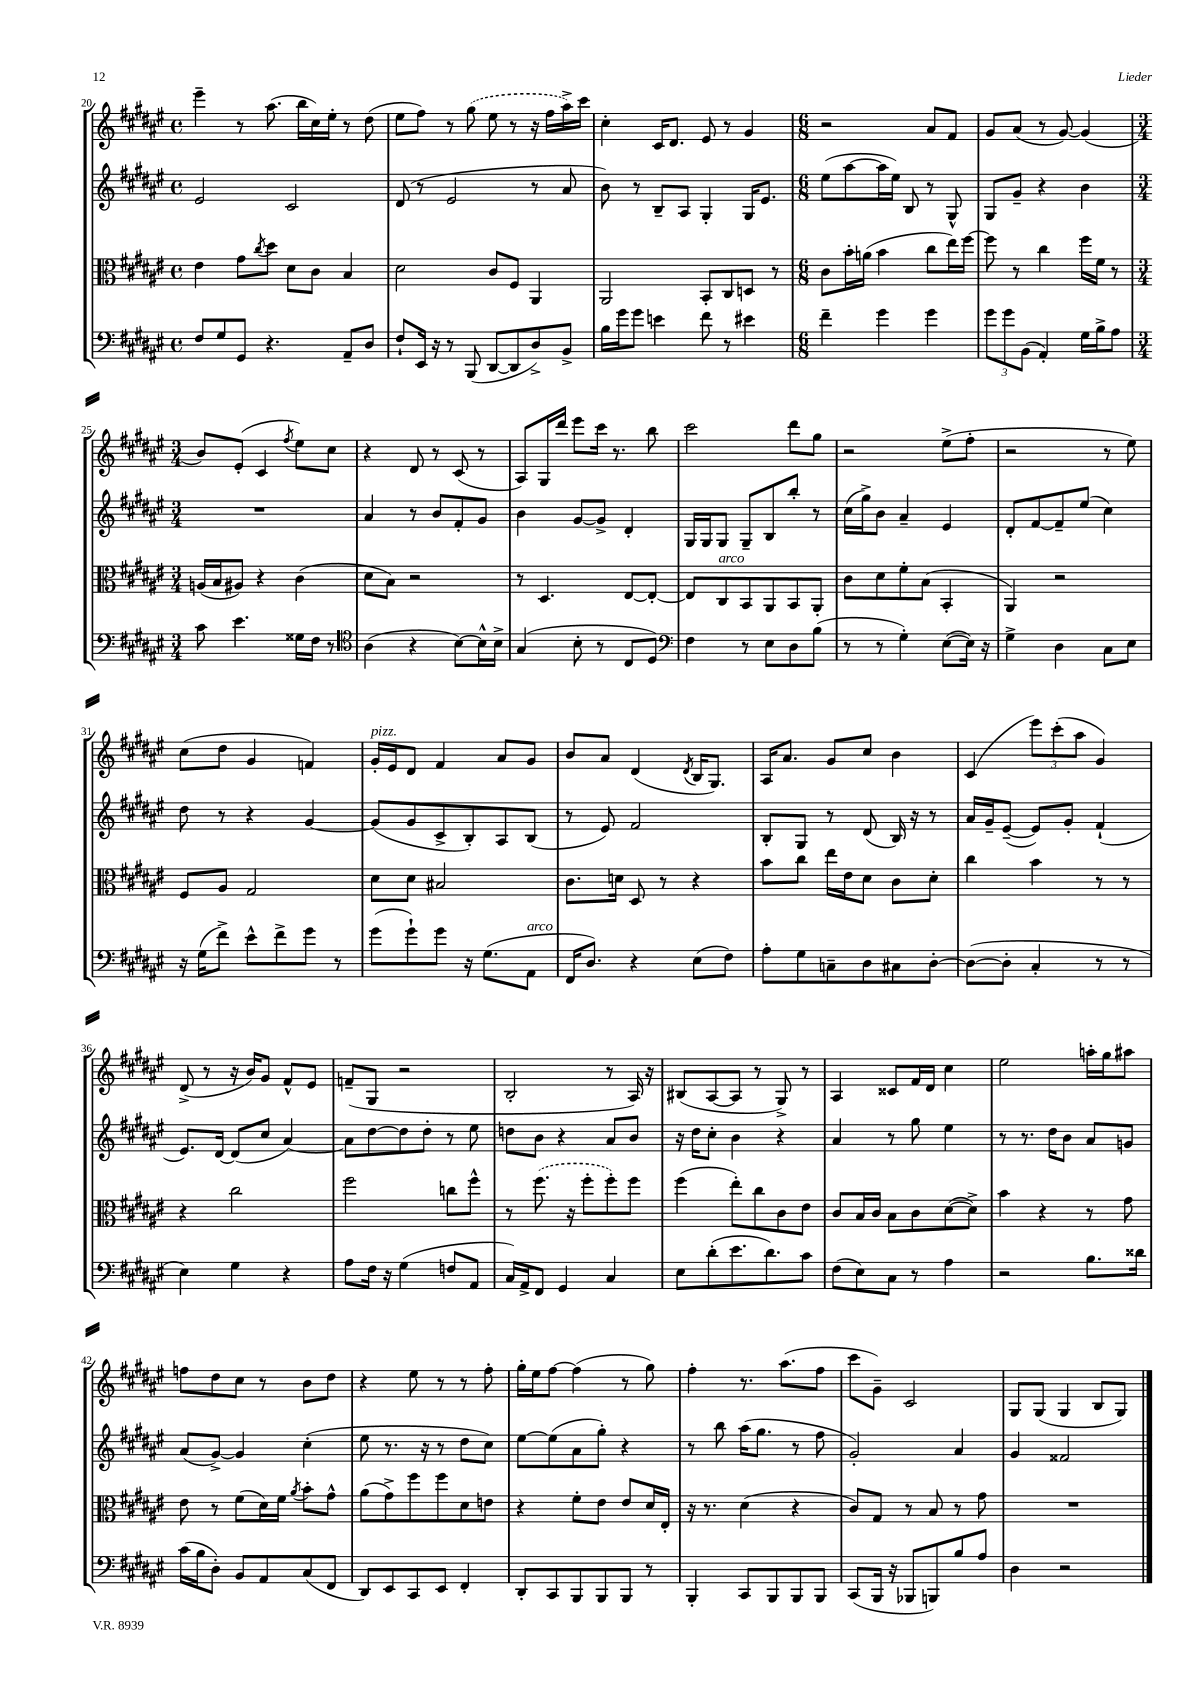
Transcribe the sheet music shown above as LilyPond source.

<<
\new StaffGroup <<
\new Staff = "s0" {
    \clef treble \key fis \major \defaultTimeSignature \time 4/4
    eis'''4-- r8 ais''8.( b''16 cis''16) eis''16-. r8 dis''8( |
    eis''8 fis''8) r8 \once \slurDashed gis''8( eis''8 r8 r16 fis''16 ais''16->) cis'''16 |
    cis''4-. cis'16 dis'8. eis'8 r8 gis'4 |
    \numericTimeSignature \time 6/8 r2 ais'8 fis'8 |
    gis'8 ais'8( r8 gis'8~) gis'4( |
    \numericTimeSignature \time 3/4 b'8) eis'8-.( cis'4 \acciaccatura { fis''8 } eis''8) cis''8 |
    r4 dis'8 r8 cis'8( r8 |
    ais8) gis16 dis'''16 eis'''8 cis'''16 r8. b''8 |
    cis'''2 dis'''8 gis''8 |
    r2 eis''8->( fis''8-. |
    r2 r8 eis''8) |
    cis''8( dis''8 gis'4 f'4) |
    gis'16-.^\markup { \italic "pizz." } eis'16 dis'8 fis'4 ais'8 gis'8 |
    b'8 ais'8 dis'4( \acciaccatura { dis'8 } b16 gis8.) |
    ais16 ais'8. gis'8 cis''8 b'4 |
    cis'4( \tuplet 3/2 { eis'''8) cis'''8-.( ais''8 } gis'4) |
    dis'8->( r8 r16 b'16) gis'8 fis'8-^ eis'8 |
    f'8--( gis8 r2 |
    b2-. r8 ais16) r16 |
    bis8( ais8~ ais8 r8 gis8->) r8 |
    ais4 cisis'8 fis'16 dis'16 cis''4 |
    eis''2 a''16-. gis''16 ais''8 |
    f''8 dis''8 cis''8 r8 b'8 dis''8 |
    r4 eis''8 r8 r8 fis''8-. |
    gis''16-. eis''16 fis''8~ fis''4( r8 gis''8) |
    fis''4-. r8. ais''8.( fis''8 |
    cis'''8 gis'8--) cis'2 |
    gis8 gis8( gis4 b8 gis8) \bar "|." |
}
\new Staff = "s1" {
    \clef treble \key fis \major \defaultTimeSignature \time 4/4
    eis'2 cis'2 |
    dis'8( r8 eis'2 r8 ais'8 |
    b'8) r8 b8-- ais8 gis4-. gis16 eis'8. |
    \numericTimeSignature \time 6/8 eis''8( ais''8~ ais''16 eis''16) b8 r8 gis8-^ |
    gis8 gis'8-- r4 b'4 |
    \numericTimeSignature \time 3/4 R2. |
    ais'4 r8 b'8 fis'8-. gis'8 |
    b'4 gis'8~ gis'8-> dis'4-. |
    gis16 gis16 gis8 gis8-- b8 b''8-. r8 |
    cis''16( gis''16->) b'8 ais'4-- eis'4 |
    dis'8-. fis'8~ fis'8-- eis''8( cis''4) |
    dis''8 r8 r4 gis'4~ |
    gis'8( gis'8 cis'8-> b8-.) ais8 b8( |
    r8 eis'8) fis'2 |
    b8-. gis8 r8 dis'8( b16) r16 r8 |
    ais'16 gis'16-- eis'8~--( eis'8) gis'8-. fis'4-!( |
    eis'8.) dis'16~ dis'8( cis''8 ais'4~) |
    ais'8 dis''8~ dis''8 dis''8-. r8 eis''8 |
    d''8 b'8 r4 ais'8 b'8 |
    r16 dis''16 cis''8-. b'4 r4 |
    ais'4 r8 gis''8 eis''4 |
    r8 r8. dis''16 b'8 ais'8 g'8 |
    ais'8( gis'8~->) gis'4 cis''4-.( |
    eis''8 r8. r16 r8 dis''8 cis''8) |
    eis''8~ eis''8( ais'8 gis''8-.) r4 |
    r8 b''8 ais''16( gis''8. r8 fis''8 |
    gis'2-.) ais'4 |
    gis'4 fisis'2 \bar "|." |
}
\new Staff = "s2" {
    \clef alto \key fis \major \defaultTimeSignature \time 4/4
    eis'4 gis'8 \acciaccatura { cis''8 } dis''8 dis'8 cis'8 b4 |
    dis'2 cis'8 fis8 ais,4 |
    ais,2 b,8-. cis8 d8 r8 |
    \numericTimeSignature \time 6/8 cis'8 b'16-. a'16( b'4 cis''8 eis''16) fis''16~ |
    fis''8 r8 cis''4 fis''16 fis'16 r8 |
    \numericTimeSignature \time 3/4 a16( b16 ais8) r4 cis'4( |
    dis'8 b8) r2 |
    r8 dis4. eis8~ eis8~-. |
    eis8 cis8^\markup { \italic "arco" } b,8 ais,8 b,8 ais,8-. |
    cis'8 dis'8 fis'8-. b8( b,4-. |
    ais,4) r2 |
    fis8 ais8 gis2 |
    dis'8 dis'8 bis2 |
    cis'8. d'16 dis8 r8 r4 |
    b'8 cis''8 eis''16 eis'16 dis'8 cis'8 dis'8-. |
    cis''4 b'4 r8 r8 |
    r4 cis''2 |
    fis''2 c''8 fis''8-^ |
    r8 \once \slurDashed fis''8.( r16 fis''8-. fis''8-.) fis''8 |
    fis''4( eis''8-.) cis''8 cis'8 eis'8 |
    cis'8 b16 cis'16 b8 cis'8 dis'8~( dis'8->) |
    b'4 r4 r8 gis'8 |
    eis'8 r8 fis'8( dis'16) fis'16 \acciaccatura { ais'8 } b'8-. gis'8-^ |
    ais'8( gis'8->) fis''8 fis''8 dis'8 e'8 |
    r4 fis'8-. eis'8 eis'8 dis'16 eis16-. |
    r16 r8. dis'4( r4 |
    cis'8) gis8 r8 b8 r8 gis'8 |
    R2. \bar "|." |
}
\new Staff = "s3" {
    \clef bass \key fis \major \defaultTimeSignature \time 4/4
    fis8 gis8 gis,8 r4. ais,8-- dis8 |
    fis8-! eis,16 r16 r8 b,,8( dis,8~ dis,8 dis8->) b,8-> |
    b16 gis'16 gis'8 e'4 fis'8 r8 eis'4 |
    \numericTimeSignature \time 6/8 fis'4-- gis'4 gis'4 |
    \tuplet 3/2 { gis'8 gis'8 b,8( } ais,4-.) gis16 b16-> ais8 |
    \numericTimeSignature \time 3/4 cis'8 eis'4. gisis16 fis16 r8 |
    \clef tenor ais4( r4 b8~) b16-^ b16-> |
    gis4( b8-. r8 cis8 dis8) |
    \clef bass fis4 r8 eis8 dis8 b8( |
    r8 r8 gis4-.) eis8~( eis16) r16 |
    gis4-> dis4 cis8 eis8 |
    r16 gis16( fis'8->) eis'8-^ fis'8-> gis'8 r8 |
    gis'8( gis'8-!) gis'8 r16 gis8.( ais,8^\markup { \italic "arco" } |
    fis,16 dis8.) r4 eis8( fis8) |
    ais8-. gis8 c8-- dis8 cis8 dis8~-. |
    dis8~( dis8-. cis4-. r8 r8 |
    eis4) gis4 r4 |
    ais8 fis16 r16 gis4( f8 ais,8 |
    cis16) ais,16-> fis,8 gis,4 cis4 |
    eis8 dis'8-.( eis'8. dis'8.) cis'8 |
    fis8( eis8) cis8 r8 ais4 |
    r2 b8. disis'16 |
    cis'16( b16 dis8-.) b,8 ais,8 cis8( fis,8 |
    dis,8) eis,8 cis,8 eis,8 fis,4-. |
    dis,8-. cis,8 b,,8 b,,8 b,,8 r8 |
    b,,4-. cis,8 b,,8 b,,8 b,,8 |
    cis,8( b,,16 r16 bes,,8 b,,8) b8 ais8 |
    dis4 r2 \bar "|." |
}
>>
>>
\layout { \context { \Score currentBarNumber = #20 } }
